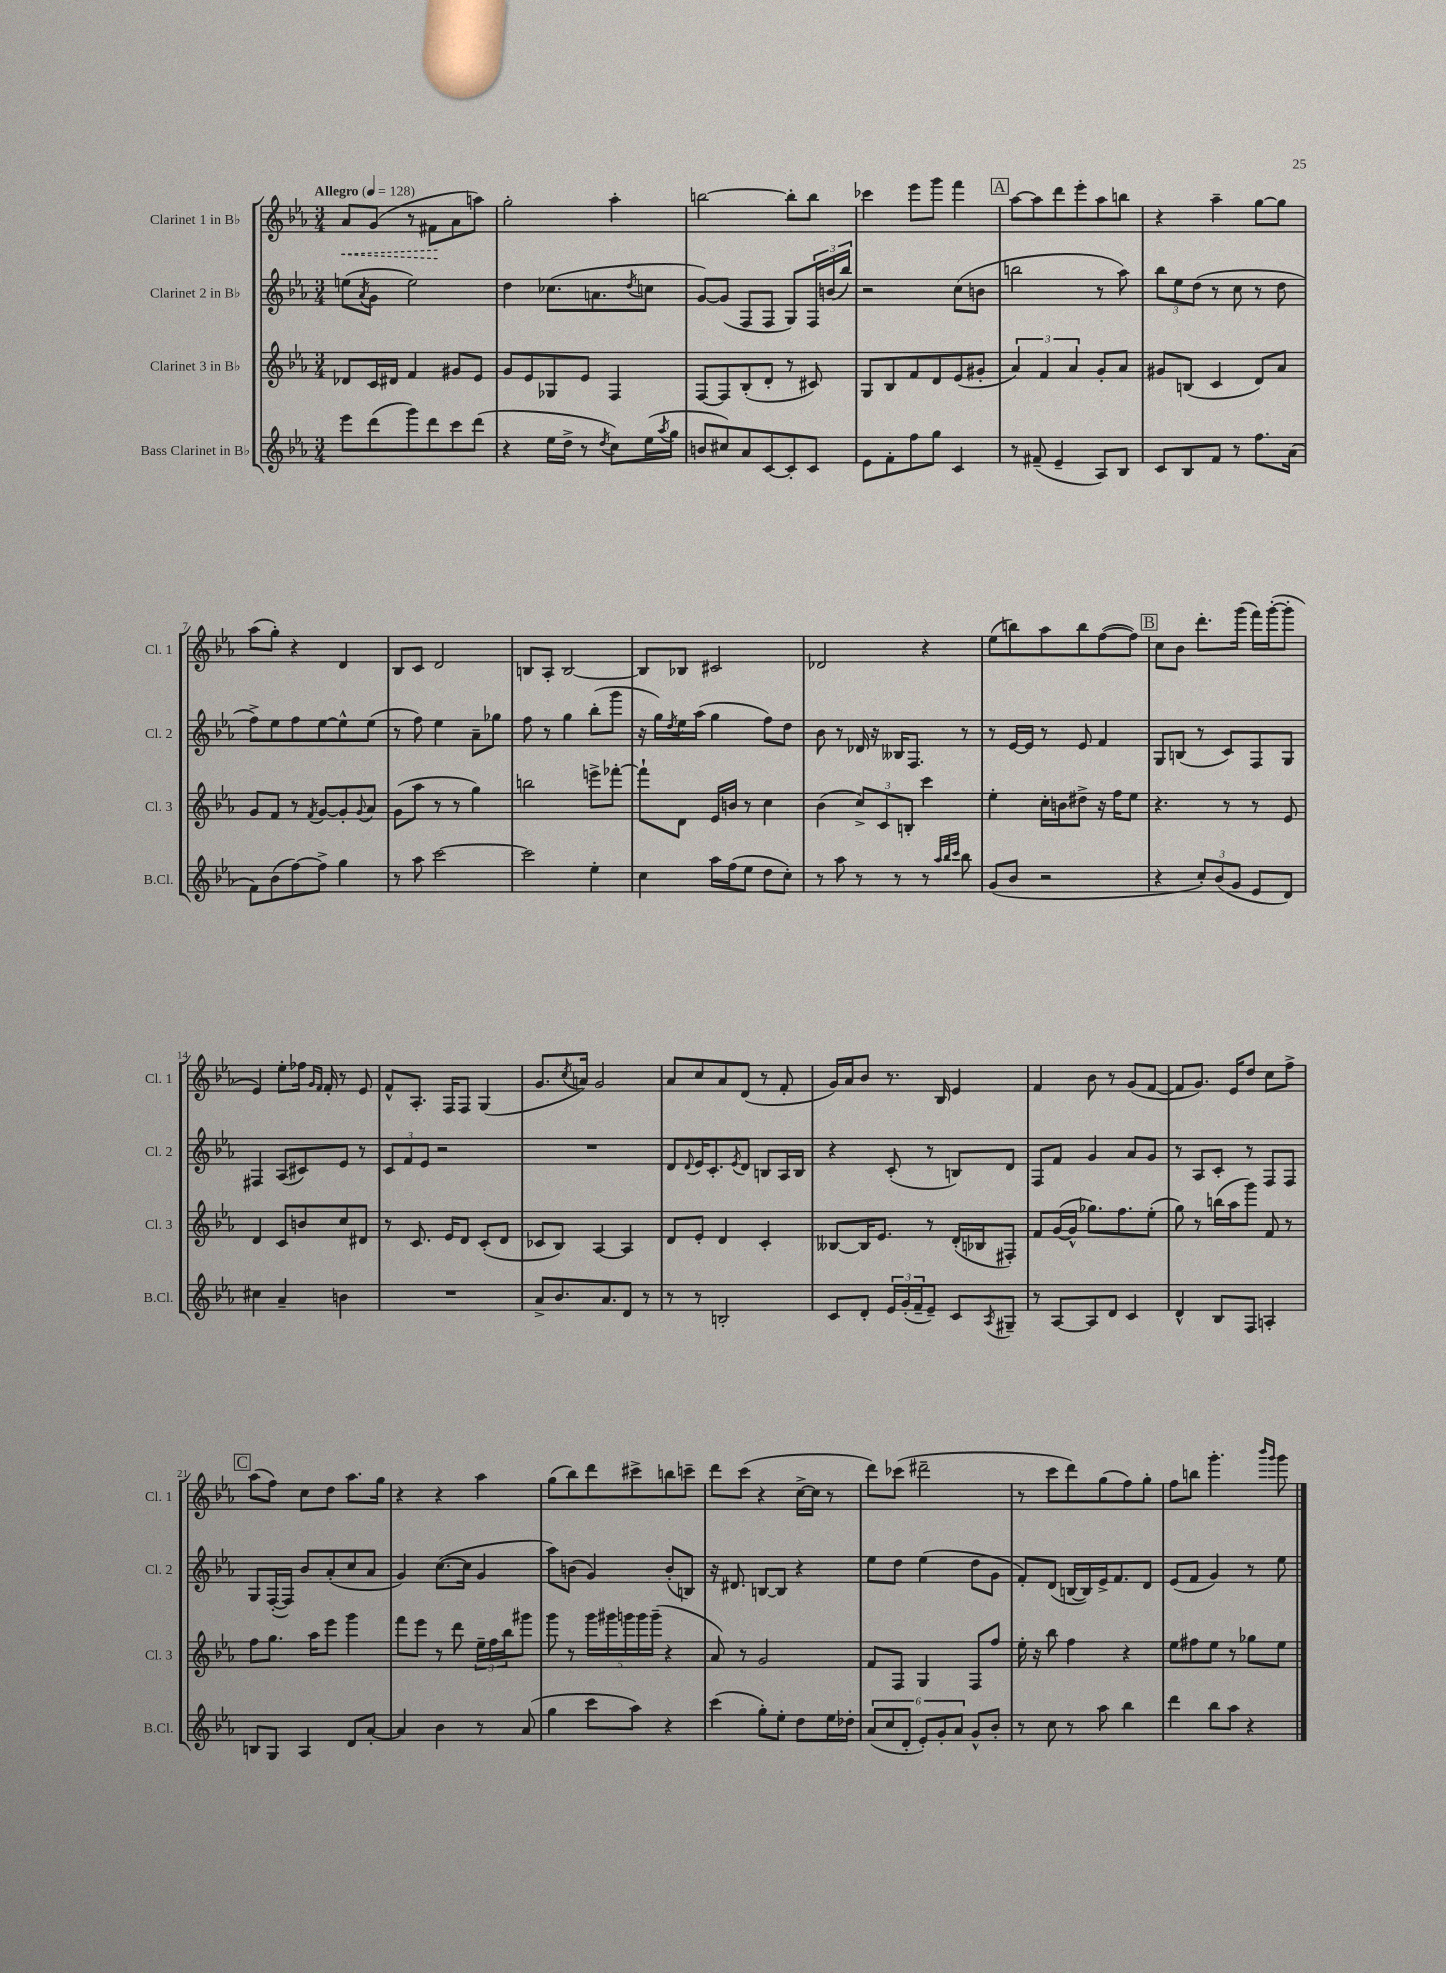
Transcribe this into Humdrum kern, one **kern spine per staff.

**kern	**kern	**kern	**kern	**dynam
*part4	*part3	*part2	*part1	*part1
*staff4	*staff3	*staff2	*staff1	*staff1
*I"Bass Clarinet in B♭	*I"Clarinet 3 in B♭	*I"Clarinet 2 in B♭	*I"Clarinet 1 in B♭	*
*I'B.Cl.	*I'Cl. 3	*I'Cl. 2	*I'Cl. 1	*
*clefG2	*clefG2	*clefG2	*clefG2	*
*k[b-e-a-]	*k[b-e-a-]	*k[b-e-a-]	*k[b-e-a-]	*
*M3/4	*M3/4	*M3/4	*M3/4	*
*MM128	*MM128	*MM128	*MM128	*
=1	=1	=1	=1	=1
!	!	!	!LO:TX:a:B:t=Allegro	!
!	!	!	!	!LO:HP:b
8eee-\L	8d-X/L	(8een\L	8a-/L	<
.	.	8qa-/	.	.
(8ddd\	16c/L	8g\J	(8g/J	.
.	16d#X/JJ	.	.	.
8ggg\)	4f/	2ee\)	8r	.
8ddd\	.	.	8f#X\L	.
8ccc\	8g#X/L	.	8a-\	[
(8ddd\J	8e-/J	.	8aan\J)	.
=2	=2	=2	=2	=2
4r	8g/L	4dd\	2gg'\	.
.	8e-/	.	.	.
16ee-\LL	8G-X/	(8.cc-X\L	.	.
16dd^\JJ	.	.	.	.
8r	8e-/J	.	.	.
.	.	8.an\	.	.
8qdd/	.	.	.	.
8cc\L)	4F/	.	4aa-'\	.
.	.	8qdd/	.	.
(16ee-\L	.	8ccn\J	.	.
8qaa-/	.	.	.	.
16gg\JJ	.	.	.	.
=3	=3	=3	=3	=3
8bn/L	[8F/L	[8g/L)	[2bbn\	.
8cc#X/)	8F/]	(8g/J]	.	.
8a-/	(8B-'/	8F/L	.	.
[8c/	8d'/J	8F/J	.	.
8c'/]	8r	8G/L)	8bb'\L]	.
8c/J	8c#X/)	24F/L	8bb\J	.
.	.	(24bn/	.	.
.	.	24bb-/JJ)	.	.
=4	=4	=4	=4	=4
8e-\L	8G/L	2r	4ccc-X\	.
8f'\	8B-/	.	.	.
8ff\	8f/	.	8eee-\L	.
8gg\J	8d/	.	8ggg\J	.
4c/	(8e-/	(8cc\L	4fff\	.
.	8g#X'/J	8bn\J	.	.
!!LO:REH:place=s1:t=A
=5	=5	=5	=5	=5
8r	6a-/)	2bbn\	[8aa-\L	.
(8f#X~/	.	.	8aa-\]	.
.	6f/	.	.	.
4e-~/	.	.	8ddd\	.
.	6a-/	.	.	.
.	.	.	8eee-'\	.
8A-/L)	8g'/L	8r	8aa-\	.
8B-/J	8a-/J	8aa-\)	8bbn\J	.
=6	=6	=6	=6	=6
8c/L	8g#X/L	12bb-\L	4r	.
.	.	12ee-\	.	.
8B-/	(8Bn/J	.	.	.
.	.	(12dd\J	.	.
8f/J	4c/	8r	4aa-~\	.
8r	.	8cc\	.	.
8.ff\L	8d/L)	8r	[8gg\L	.
.	8a-/J	8dd\	8gg\J]	.
(16a-\Jk	.	.	.	.
!!LO:LB:g=z
=7	=7	=7	=7	=7
8f\L)	8g/L	8ff^\L)	(8aa-\L	.
(8b-\	8f/J	8ee-\	8gg'\J)	.
[8ff\)	8r	8ff\	4r	.
.	8qf/	.	.	.
8ff^\J]	[8g/L	[8ee-\	.	.
4gg\	8g'/]	8ee-^^\]	4d/	.
.	8qqg/	.	.	.
.	8a-/J	(8ee-\J	.	.
=8	=8	=8	=8	=8
8r	(8g\L	8r	8B-/L	.
8aa-\	8aa-\J	8ff\)	8c/J	.
[2ccc\	8r	4ee-\	2d/	.
.	8r	.	.	.
.	4gg\)	8a-~\L	.	.
.	.	8gg-X\J	.	.
=9	=9	=9	=9	=9
2ccc\]	2bbn\	8ff\	8Bn/L	.
.	.	8r	8A-'/J	.
.	.	4gg\	[2B/	.
4ee-'\	8eeen^\L	(8bb-'\L	.	.
.	[8fff-X'\J	8ggg\J	.	.
=10	=10	=10	=10	=10
4cc\	8fff-`\L]	16r	8B/L]	.
.	.	16gg\LL)	.	.
.	.	8qdd/	.	.
.	8d\J	16ee-\	8B-X/J	.
.	.	(16aa-\JJ	.	.
16aa-\LL	16e-/LL	4gg\	2c#X/	.
(16ff\J	16bn/JJ	.	.	.
8ee-\J	8r	.	.	.
8dd\L	4cc\	8ff\L)	.	.
8cc'\J)	.	8dd\J	.	.
=11	=11	=11	=11	=11
8r	(4b-\	8b-\	2d-X/	.
8aa-\	.	8r	.	.
8r	12cc^/L)	16d-X/	.	.
.	.	16r	.	.
.	12c/	.	.	.
8r	.	16B--X/KL	.	.
.	12Bn'/J	.	.	.
.	.	8.F/J	.	.
8r	4ccc\	.	4r	.
32qqaa-/LLL	.	.	.	.
32qqbb-/	.	.	.	.
32qqccc/JJJ	.	.	.	.
8bb-\	.	8r	.	.
=12	=12	=12	=12	=12
(8g/L	4ee-'\	8r	(8ee-\L	.
8b-/J	.	[16e-/LL	8bbn\)	.
.	.	16e-/JJ]	.	.
2r	16cc'\LL	8r	8aa-\	.
.	16bn\J	.	.	.
.	8dd#X^\J	8e-/	8bb\	.
.	16r	4f/	([8ff\	.
.	16ff\KL	.	.	.
.	8ee-\J	.	8ff\J])	.
!!LO:REH:place=s1:t=B
=13	=13	=13	=13	=13
4r	4.r	8G/L	8cc\L	.
.	.	(8Bn/J	8b-\J	.
12cc'/L)	.	8r	8.ddd'\L	.
(12b-/	.	.	.	.
.	8r	8c/L)	.	.
12g/J	.	.	.	.
.	.	.	(16ggg\Jk	.
8e-/L	8r	8F/	16fff\LL)	.
.	.	.	([16ggg'\J	.
8d/J)	8e-/	8G/J	8ggg'\J]	.
!!LO:LB:g=z
=14	=14	=14	=14	=14
4cc#X\	4d/	4F#X/	4e-/)	.
4a-~/	8c/L	(8A-/L	8ee-'\L	.
.	8bn/	8c#X/)	16ff-X\Jk	.
.	.	.	16qqg/LL	.
.	.	.	16qqf/JJ	.
.	.	.	16f'/	.
4bn\	8cc/	8e-/J	8r	.
.	8d#X/J	8r	8e-/	.
=15	=15	=15	=15	=15
2.r	8r	12c/L	8f^^/L	.
.	.	12f/	.	.
.	8.c/	.	8.A-'/J	.
.	.	12e-/J	.	.
.	.	2r	.	.
.	16e-/KL	.	16F/KL	.
.	8d/J	.	8F/J	.
.	(8c'/L	.	(4G/	.
.	8d/J	.	.	.
=16	=16	=16	=16	=16
8a-^/L	8c-X/L	2.r	8.g/L	.
8.b-/	8B-/J)	.	.	.
.	.	.	8qcc/	.
.	.	.	16an/Jk)	.
.	[4A-/	.	2g/	.
8.a-/	.	.	.	.
8d/J	4A-/]	.	.	.
8r	.	.	.	.
=17	=17	=17	=17	=17
8r	8d/L	8d/L	8a-/L	.
.	.	8qqd/	.	.
8r	8e-'/J	16e-/K	8cc/	.
.	.	8.c'/	.	.
2Bn'/	4d/	.	8a-/	.
.	.	8qe-/	.	.
.	.	8d/J	(8d/J	.
.	4c'/	8Bn/L	8r	.
.	.	16A-/L	8f'/	.
.	.	16B/JJ	.	.
=18	=18	=18	=18	=18
8c/L	[8B--X/L	4r	16g/LL)	.
.	.	.	16a-/J	.
8d'/J	16B--/K]	.	8b-/J	.
.	8.e-/J	.	.	.
24e-/LL	.	(8c'/	8.r	.
(24g'/	.	.	.	.
24f~/J	.	.	.	.
8e-~/J)	8r	8r	.	.
.	.	.	16B-/	.
8c/L	(16d'/LL	8Bn/L)	4e-/	.
.	16B-X/J	.	.	.
8qA-/	.	.	.	.
8G#X~/J	8F#X'/J)	8d/J	.	.
=19	=19	=19	=19	=19
8r	8f/L	8F/L	4f/	.
[8A-/L	([16g/L	8f/J	.	.
.	16g^^/JJ]	.	.	.
8A-/]	8.gg-X\L)	4g/	8b-\	.
8d/J	.	.	8r	.
.	8.ff\	.	.	.
4c/	.	8a-/L	(8g/L	.
.	(8ee-'\J	8g/J	[8f/J	.
=20	=20	=20	=20	=20
4d^^/	8gg\)	8r	8f/L]	.
.	8r	8A-/L	8.g/J)	.
8B-/L	(16bbn\LL	8c'/J	.	.
.	16aa-\J	.	16e-/KL	.
8F/J	8ggg\J)	8r	8dd/J	.
4An'/	8f/	8F/L	8cc\L	.
.	8r	8F/J	8ff^\J	.
!!LO:LB:g=z
!!LO:REH:place=s1:t=C
=21	=21	=21	=21	=21
8Bn/L	8ff\L	8G/L	(8aa-\L	.
8G/J	8.gg\J	([16F'/L	8ff\J)	.
.	.	16F/JJ])	.	.
4A-/	.	8b-/L	8cc\L	.
.	16aa-\KL	.	.	.
.	8eee-\J	(8a-'/	8dd\J	.
8d/L	4ggg\	8cc/	8.aa-\L	.
[8a-'/J	.	8a-/J	.	.
.	.	.	16gg\Jk	.
=22	=22	=22	=22	=22
4a-/]	8fff\L	4g/)	4r	.
.	8eee-\J	.	.	.
4b-\	8r	([8.cc\L	4r	.
.	8ddd\	.	.	.
.	.	16cc\Jk]	.	.
8r	24ee-~\LL	4g/	4aa-\	.
.	24ff\	.	.	.
.	24bb-\J	.	.	.
(8a-/	8ggg#X\J	.	.	.
=23	=23	=23	=23	=23
4gg\	8ggg\	8aa-\L)	(8gg\L	.
.	8r	(8bn\J	8bb-\)	.
8ccc\L	20ggg\LL	4g/)	8ddd\	.
.	20ggg#X\	.	.	.
.	20gggn\	.	.	.
8aa-\J)	.	.	8ccc#X^\	.
.	20ggg\	.	.	.
.	(20ggg~\JJ	.	.	.
4r	4r	(8b'/L	8bbn\	.
.	.	8Bn/J)	8cccn~\J	.
=24	=24	=24	=24	=24
(4ccc\	8a-/)	16r	8ddd\L	.
.	.	8.d#X/	.	.
.	8r	.	(8ccc\J	.
8gg'\L)	2g/	[8Bn/L	4r	.
8ee-'\J	.	8B/J]	.	.
8dd\L	.	4r	[16cc^\LL	.
.	.	.	16cc\JJ]	.
16ee-\L	.	.	8r	.
16dd-X'\JJ	.	.	.	.
=25	=25	=25	=25	=25
(12a-/L	8f/L	8ee-\L	8ddd\L)	.
12cc/	.	.	.	.
.	8F/J	8dd\J	(8ccc-X\J	.
12d'/J	.	.	.	.
12e-'/L)	4G/	(4ee-\	2ddd#X~\	.
12g'/	.	.	.	.
12a-/J	.	.	.	.
8g^^/L	8F/L	8dd\L	.	.
8b-'/J	8ff/J	8g\J	.	.
=26	=26	=26	=26	=26
8r	16ee-'\	8f'/L)	8r	.
.	16r	.	.	.
8cc\	8bb-\	(8d/J	8ccc\L	.
8r	4ff\	[16Bn/LL	8ddd\)	.
.	.	16B/])	.	.
8aa-\	.	16e-^/J	(8gg\	.
.	.	8.f/	.	.
4bb-\	4r	.	8ff\)	.
.	.	8d/J	8gg'\J	.
=27	=27	=27	=27	=27
4ddd\	8ee-\L	(8e-/L	8ff\L	.
.	8ff#X\	8f/J	8bbn\J	.
8bb-\L	8ee-\J	4g/)	4.ggg'\	.
8aa-\J	8r	.	.	.
4r	8gg-X\L	8r	.	.
.	.	.	16qqbbb-/LL	.
.	.	.	16qqggg/JJ	.
.	8ee-\J	8ee-\	8ggg\	.
==	==	==	==	==
*-	*-	*-	*-	*-
